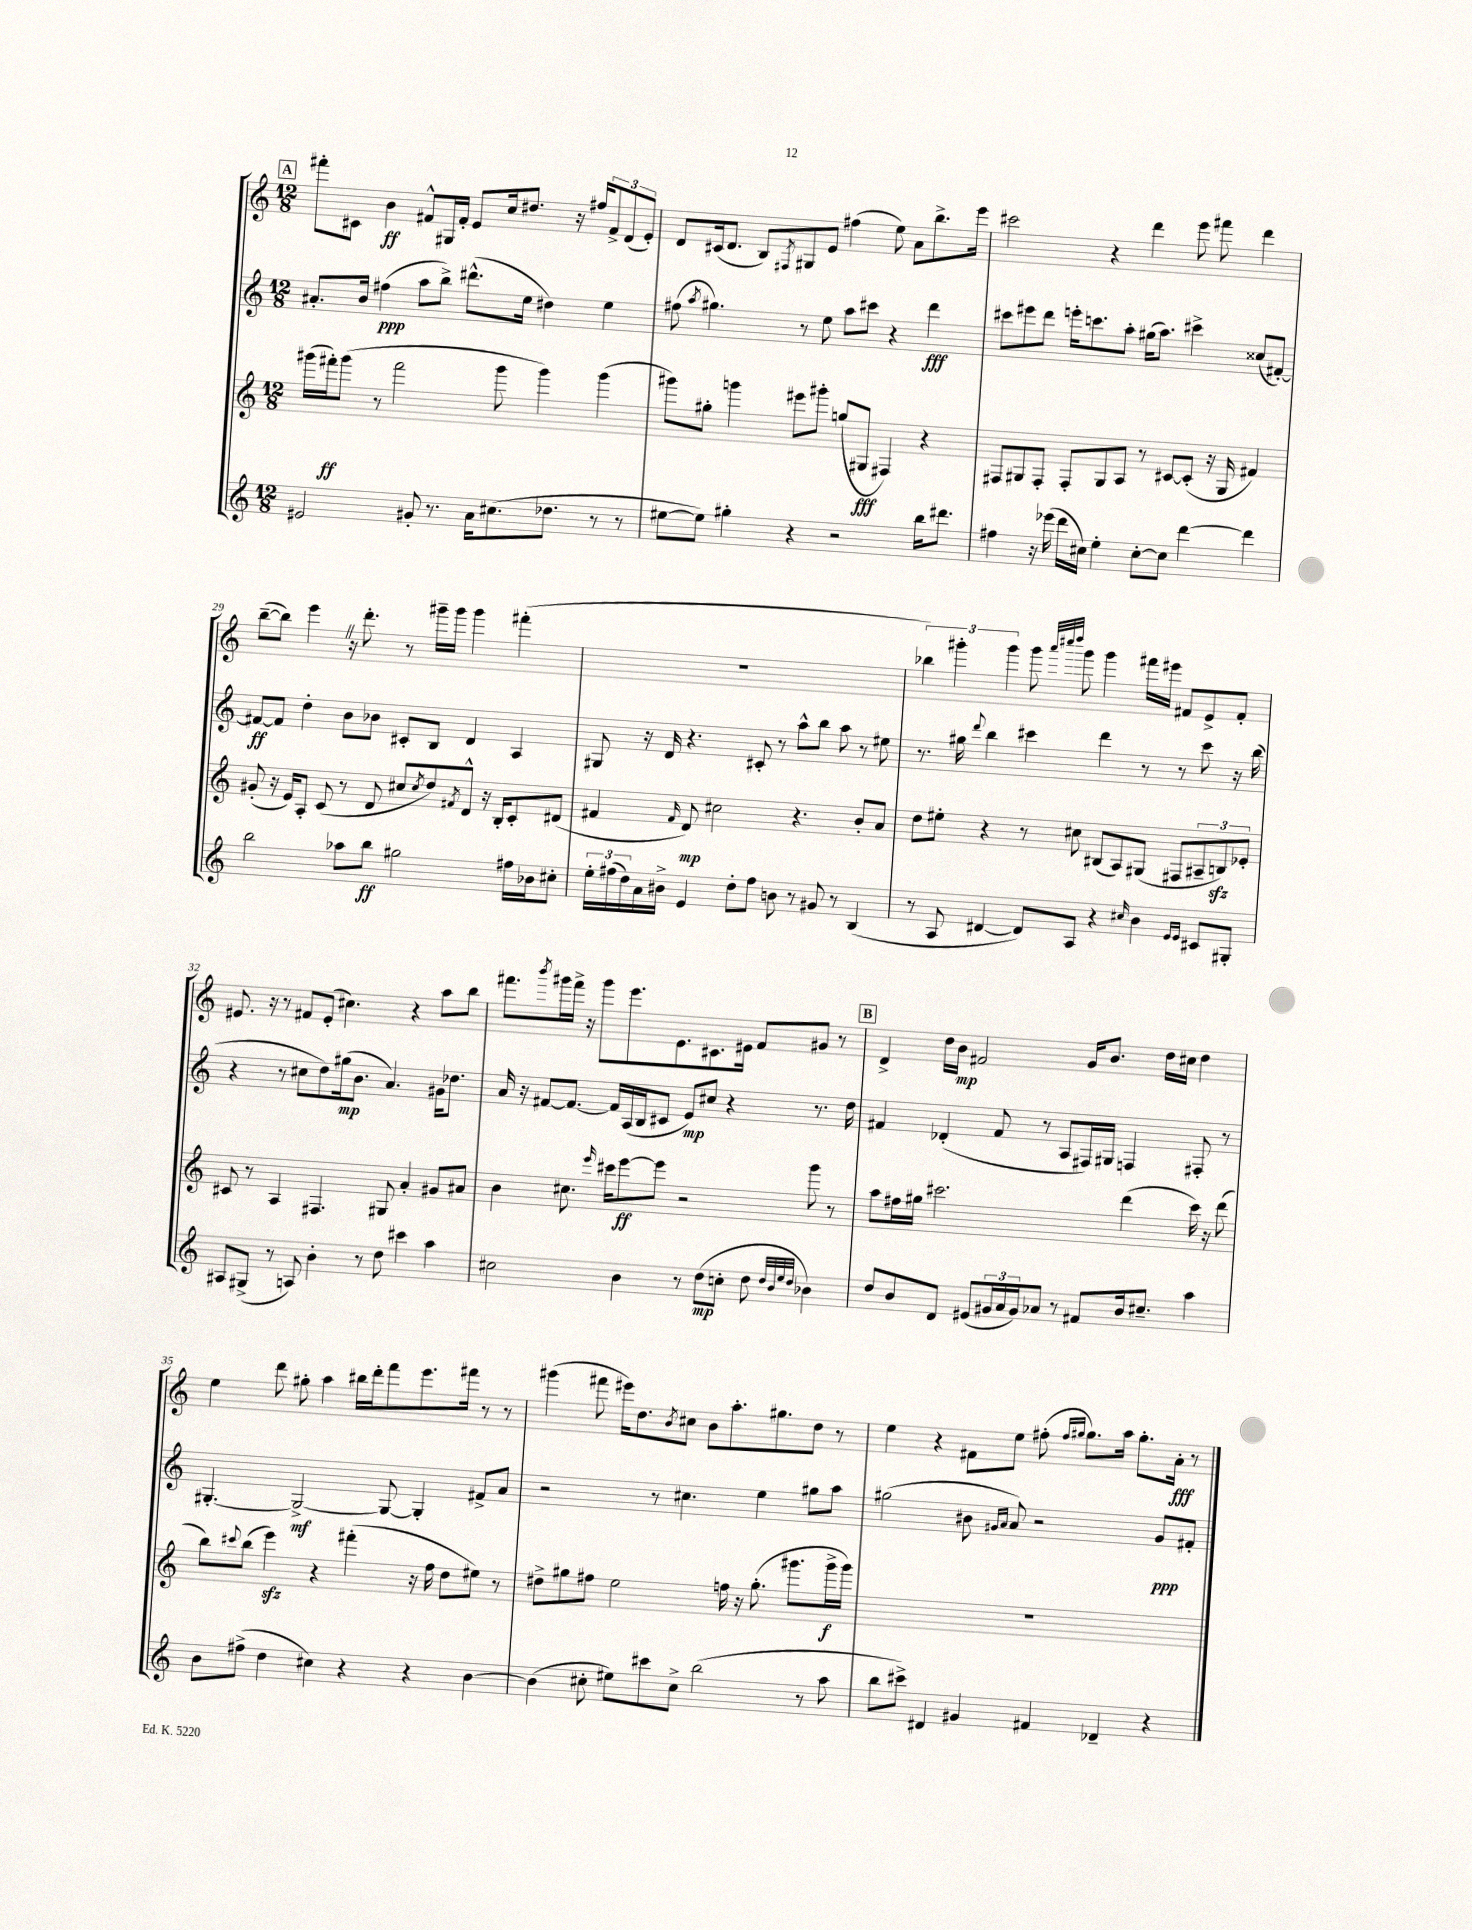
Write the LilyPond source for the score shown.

<<
\new StaffGroup <<
\new Staff = "s0" {
    \clef treble \key c \major \numericTimeSignature \time 12/8
    \mark \markup { \box "A" } fis'''8-. cis'8 b'4\ff fis'8-^ gis16 fis'16-. e'8 c''16 dis''8. r16 fis''16 \tuplet 3/2 { fis'8-> d'8( e'8-.) } |
    d'8 cis'16( d'8. b8) \acciaccatura { fis8 } gis8 e'8 fis''4( e''8) a'8 b''8.-> e'''16 |
    cis'''2 r4 d'''4 e'''8 fis'''8 d'''4 |
    b''8~--( b''8) e'''4 \once \override BreathingSign.text = \markup { \musicglyph "scripts.caesura.straight" } \breathe r16 d'''8.-. r8 gis'''16-- gis'''16 gis'''4 fis'''4-.( |
    R1. |
    \tuplet 3/2 { bes''4) gis'''4-. gis'''4 } gis'''8 \grace { a'''32 cis''''32 d''''32 } gis'''8 gis'''4 fis'''16 eis'''16 fis'8 e'8-> fis'8-. |
    eis'8. r16 r8 fis'8 eis'8-.( cis''4.) r4 a''8 b''8 |
    fis'''8. \acciaccatura { b'''8 } gis'''16 fis'''16-> r16 gis'''8 e'''8. e'8. cis'8. eis'16 f'8 gis'8 r8 |
    \mark \markup { \box "B" } d'4-> d''16 b'16\mp fis'2 g'16 b'8. d''16 cis''16 d''4 |
    e''4 d'''8 gis''8-. a''4 bis''16 d'''16-. f'''8 e'''8. fis'''16 r8 r8 |
    gis'''4( fis'''8 eis'''16) d''8. \acciaccatura { b'8 } cis''8 b'8 a''8.-. gis''8. d''8 r8 |
    e''4 r4 fis'8 e''8 fis''8-.( \grace { fis''16 gis''16 } gis''8.) a''16 gis''8.-. a'16-.\fff r8 \bar "|." |
}
\new Staff = "s1" {
    \clef treble \key c \major \numericTimeSignature \time 12/8
    \mark \markup { \box "A" } ais'8.-. b'16 fis''4\ppp( a''8 b''8->) dis'''8.-^( e''16 dis''4) e''4 |
    fis''8( \acciaccatura { a''8 } gis''4.) r8 e''8 a''8 cis'''8 r4 d'''4\fff |
    cis'''8 eis'''8 d'''8 e'''16-. c'''8. a''8-. gis''16( a''8.) cis'''4-> cisis''8( fis'8~-.) |
    fis'8~\ff fis'8 d''4-. b'8 bes'8 cis'8-. b8 d'4 a4 |
    gis8 r16 d'16 r4. cis'8-. r8 a''8-^ b''8 a''8 r8 eis''8 |
    r8. gis''16 \appoggiatura { d'''8 } b''4 cis'''4 d'''4 r8 r8 cis'''8 r16 b''16( |
    r4 r8 cis''8 d''8) gis''16\mp( b'8. a'4.) gis'16 des''8. |
    a'16 r16 fis'8~ fis'8.~ fis'16 a16( b16 cis'8 e'8\mp) cis''8 r4 r8. d''16 |
    \mark \markup { \box "B" } fis'4 des'4-.( fis'8 r8 a8 fis16) gis16 f4 fis8-. r8 |
    gis4.~-. gis2~->\mf gis8~ gis4-. fis'8-> a'8 |
    r2 r8 cis''4. e''4 gis''8 a''8 |
    gis''2( bis'8 \grace { gis'16 a'16 } a'8) r2 gis'8\ppp fis'8-. \bar "|." |
}
\new Staff = "s2" {
    \clef treble \key c \major \numericTimeSignature \time 12/8
    \mark \markup { \box "A" } gis'''16( fis'''16-.\ff) gis'''8( r8 fis'''2 gis'''8 gis'''4) gis'''4( |
    gis'''8) gis''8-. g'''4 eis'''8 gis'''8-. g''8( gis8\fff fis4) r4 |
    fis8 gis8 fis8-. fis8-. gis8 a8 r8 cis'8~ cis'8-.( r16 gis16 fis'4) |
    gis'8-.( r16 e'16) a8-. c'8( r8 d'8 cis''8 \acciaccatura { cis''8 } d''8) \acciaccatura { fis'8 } d'8-^ r16 b16-. c'8-. dis'8( |
    fis'4 \grace { fis'16 } d'8\mp) cis''2 r4. b'8-. a'8 |
    d''8 eis''8-. r4 r8 cis''8 bis8( a8) gis8( fis8 \tuplet 3/2 { ais8-- b8\sfz) ees'8-. } |
    cis'8 r8 a4 fis4. gis8 a'4-. gis'8 ais'8 |
    b'4 cis''8. \grace { e'''16 } cis'''16 e'''8~\ff e'''8 r2 g'''8 r8 |
    \mark \markup { \box "B" } a''8 fis''16 gis''16 cis'''2. d'''4( cis'''16) r16 d'''8( |
    b''8) \appoggiatura { cis'''8 } b''8( e'''4\sfz) r4 fis'''4-.( r16 f''16 d''8 eis''8) r8 |
    dis''8-> gis''8 fis''8 e''2 f''16 r16 gis''8.-.( gis'''8. gis'''16->\f gis'''16) |
    R1. \bar "|." |
}
\new Staff = "s3" {
    \clef treble \key c \major \numericTimeSignature \time 12/8
    \mark \markup { \box "A" } eis'2 gis'8-. r8. a'16 cis''8.( des''8. r8 r8 |
    eis''8~ eis''8) gis''4-. r4 r2 b''16 dis'''8. |
    fis''4 r16 ees'''16( d'''16 cis''16) e''4-. cis''8~-. cis''8 d'''4~ d'''4 |
    b''2 aes''8 b''8\ff gis''2 fis''16 bes'16 cis''8-. |
    \tuplet 3/2 { e''16-. fis''16( d''16) } a'16 bis'16-> e'4 d''8-. fis''8 b'8 r8 gis'8 r8 b4( |
    r8 a8 dis'4~ dis'8) a8 r4 \grace { cis''16 } b'4 \grace { e'16 e'16 } cis'8 gis8-. |
    ais8 gis8->( r8 a8) b'4-. r8 d''8 cis'''4 a''4 |
    cis''2 b'4 r8 d''8\mp( c''8-. d''8 \grace { d''32 b'32 e''32 d''32 } bes'4) |
    \mark \markup { \box "B" } d''8 b'8 d'8 eis'8( \tuplet 3/2 { gis'16 a'16 gis'16) } aes'8 r8 fis'8 b'16 cis''8.-- a''4 |
    b'8 fis''8->( d''4 cis''4) r4 r4 b'4~ |
    b'4( cis''8-. eis''8) cis'''8 cis''8-> b''2( r8 a''8 |
    b''8 cis'''8->) dis'4 gis'4 fis'4 des'4-- r4 \bar "|." |
}
>>
>>
\layout { \context { \Score currentBarNumber = #26 } }
